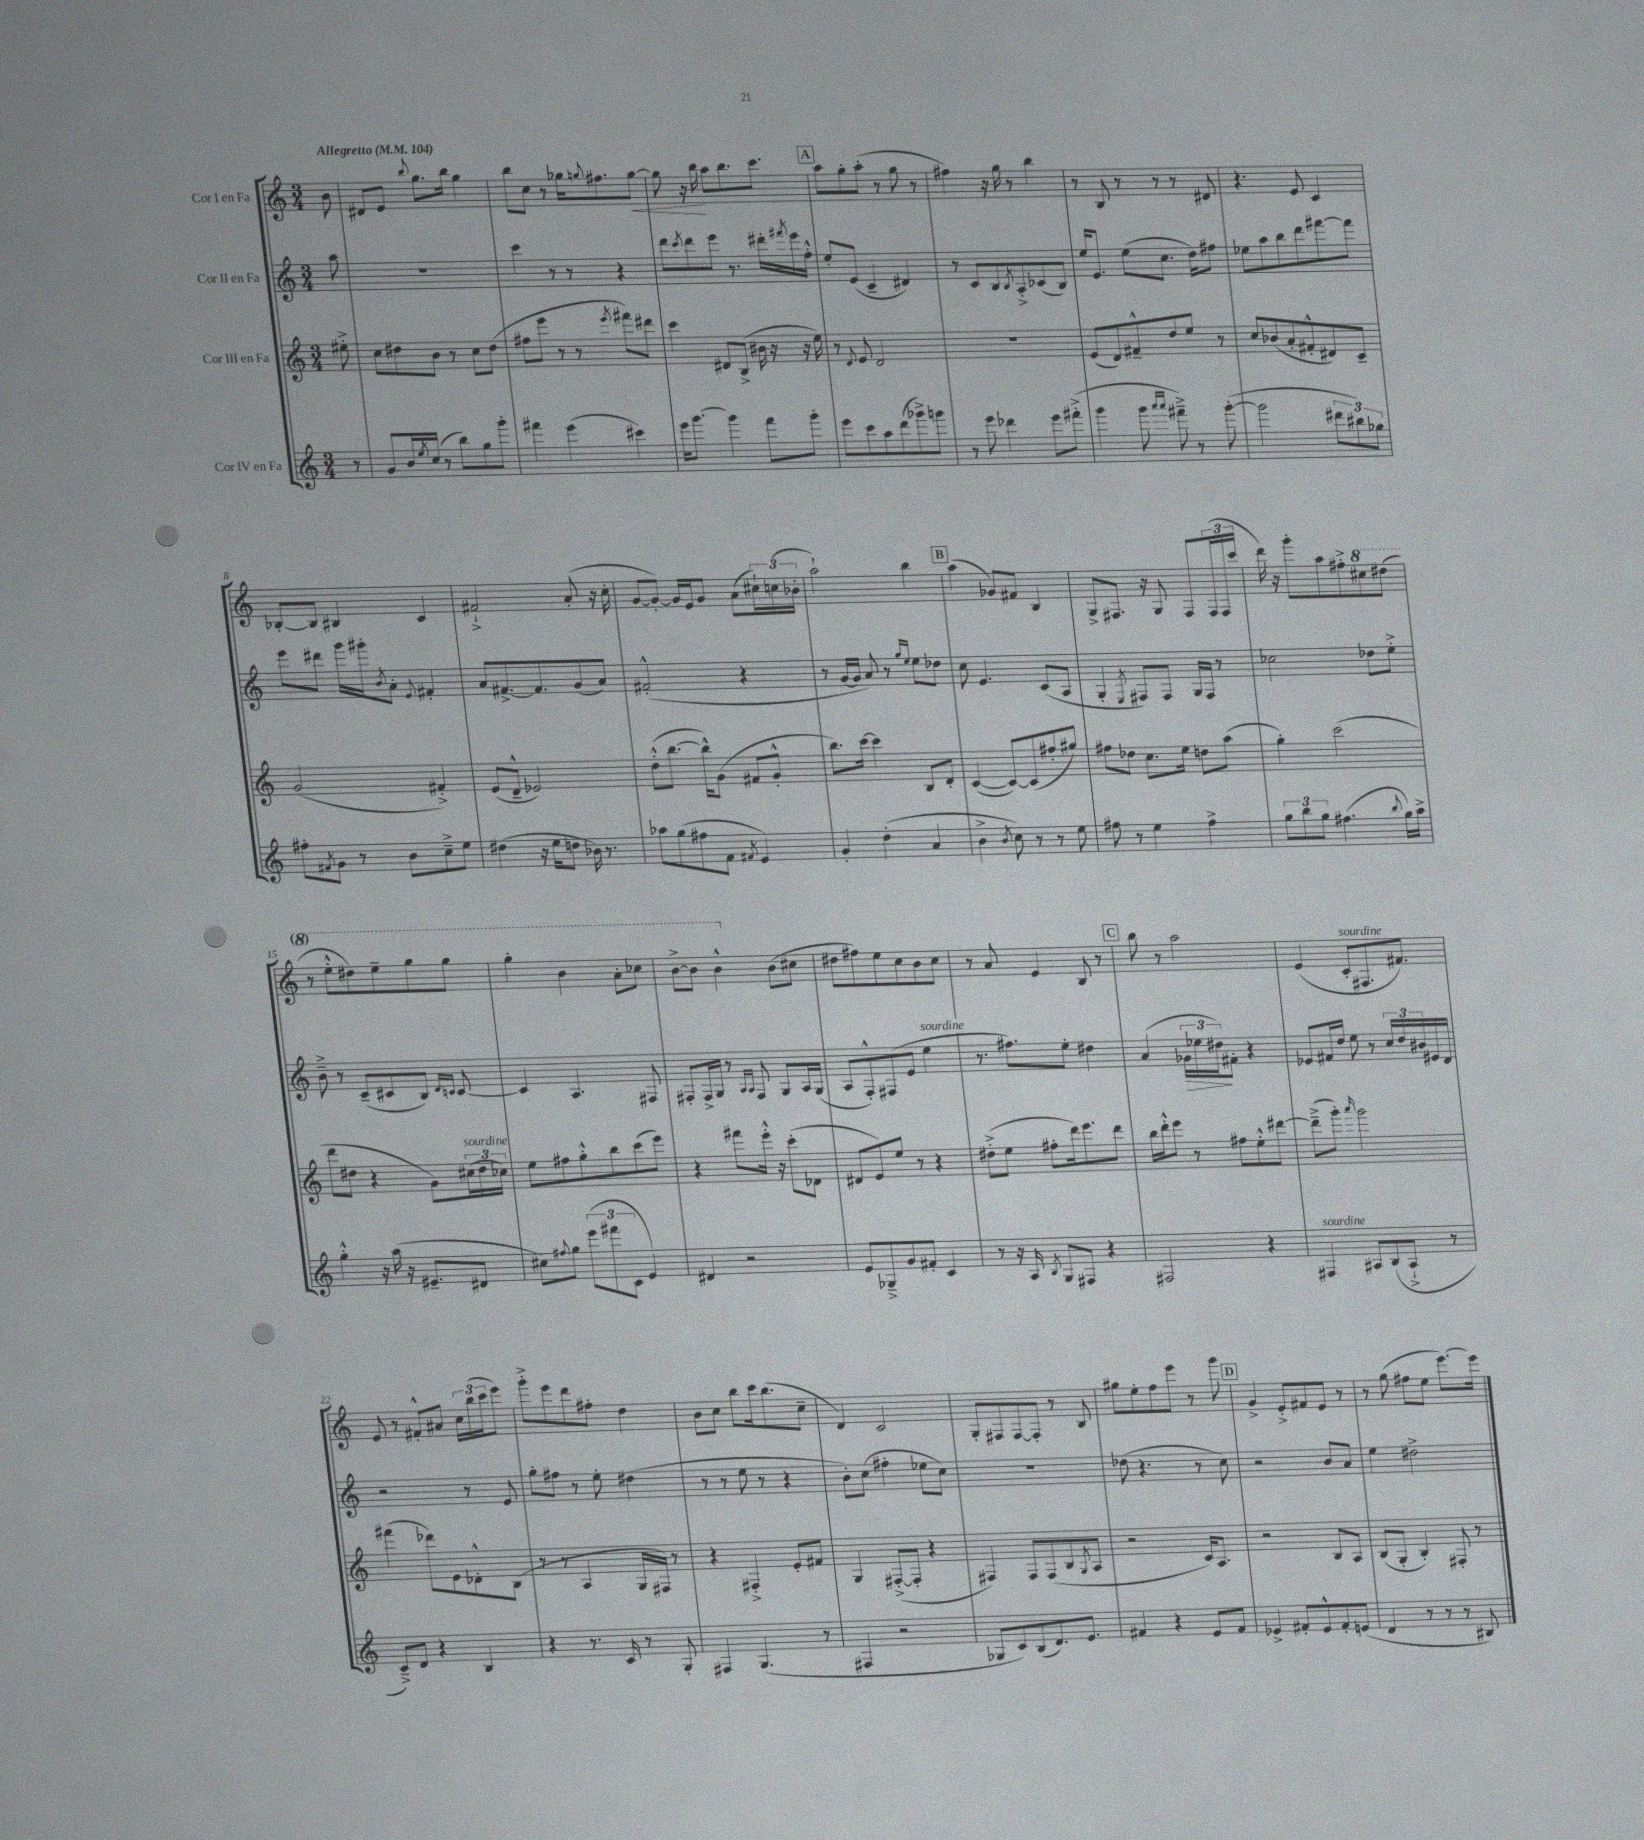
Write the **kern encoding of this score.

**kern	**kern	**kern	**dynam	**kern	**dynam
*part4	*part3	*part2	*part2	*part1	*part1
*staff4	*staff3	*staff2	*staff2	*staff1	*staff1
*I"Cor IV en Fa	*I"Cor III en Fa	*I"Cor II en Fa	*	*I"Cor I en Fa	*
*clefG2	*clefG2	*clefG2	*	*clefG2	*
*k[]	*k[]	*k[]	*	*k[]	*
*M3/4	*M3/4	*M3/4	*	*M3/4	*
*MM104	*MM104	*MM104	*	*MM104	*
=	=	=	=	=	=
!	!	!	!	!LO:TX:a:B:t=Allegretto	!
8r	8ee#X'^\	8aa\	.	8b\	.
=1	=1	=1	=1	=1	=1
8g/L	8cc\L	2.r	.	8d#X/L	.
16b/L	8dd#X\	.	.	8e/J	.
8qee/	.	.	.	.	.
(16cc/JJ	.	.	.	.	.
.	.	.	.	8qqbb/	.
8r	8b\J	.	.	8.gg\L	.
8bb\L)	8r	.	.	.	.
.	.	.	.	16bb\Jk	.
8gg\	8cc\L	.	.	4gg\	.
8ggg'\J	(8dd#\J	.	.	.	.
=2	=2	=2	=2	=2	=2
4fff#X\	8ff#X\L	4ccc\	.	8bb\L	.
.	8eee\J	.	.	8cc\J	.
(4eee\	8r	8r	.	8r	.
.	8r	8r	.	16gg-X\KL	.
.	.	.	.	8qqggn/	.
.	.	.	.	8.ff#X\	.
.	8qeee/	.	.	.	.
4ccc#X\)	8fff#X\L)	4r	.	.	.
!	!	!	!	!	!LO:HP:b
.	8ddd#X\J	.	.	[8gg\J	<
=3	=3	=3	=3	=3	=3
16eee\KL	4ccc\	8ddd\L	.	8gg\]	.
[8.ggg\J	.	.	.	.	.
.	.	8qccc/	.	.	.
.	.	8ddd\	.	16r	.
.	.	.	.	16bb\	.
4ggg\]	8d#X/L	8eee\J	.	8aa\L	[
.	(8B^/J	8.r	.	8.bb\	.
8fff\L	16b#X\	.	.	.	.
.	16r	16ddd#X'\LL	.	8.ccc\J	.
.	.	8qfff#X/	.	.	.
8ggg'\J	16r	16eee\	.	.	.
.	16ee\)	16ff'^^\JJ	.	.	.
!!LO:REH:place=s1:t=A
=4	=4	=4	=4	=4	=4
8eee\L	8r	8ee'/L	.	8aa\L	.
.	8qqd/	.	.	.	.
8ccc\	8e/	(8e/J	.	8gg'\	.
8aa\	2d/	4c~/	.	(8aa'\J	.
(8ddd\	.	.	.	8r	.
8ggg-X^\)	.	4d#X/)	.	8gg\	.
8gggn\J	.	.	.	8r	.
=5	=5	=5	=5	=5	=5
8r	2.r	8r	.	4ff#X\)	.
8eee\	.	8c/L	.	.	.
4ddd-X\	.	8B/	.	16r	.
.	.	.	.	16gg\	.
.	.	8qB/	.	.	.
.	.	8A'^/	.	8r	.
8eee\L	.	(8c-X/	.	4bb\	.
(8fff#X'^\J	.	8B/J)	.	.	.
=6	=6	=6	=6	=6	=6
4ggg\	(8e/L	16ee/KL	.	8r	.
.	.	8.e/J	.	.	.
.	8d/)	.	.	8B/	.
8ggg\	8f#X~^^/	(8ee\L	.	8r	.
16qqaaa/LL	.	.	.	.	.
16qqaaa/JJ	.	.	.	.	.
8fff#X~^\)	8dd/	8.cc\J	.	8r	.
8r	8ee/J	.	.	8r	.
.	.	16dd\KL)	.	.	.
([8ggg'\	8r	8ff#X\J	.	8d#X/	.
=7	=7	=7	=7	=7	=7
2ggg\]	8cc/L	8ee-X\L	.	4.r	.
.	(8b-X/	8aa\	.	.	.
.	8a'/	8bb\	.	.	.
.	8f#X'^^/	8ddd\	.	8e/	.
12ddd#X\L	8d#X/)	[8fff#X\	.	4c/	.
12bb#X\)	.	.	.	.	.
.	8c~/J	8fff#\J]	.	.	.
12gg-X\J	.	.	.	.	.
!!LO:LB:g=z
=8	=8	=8	=8	=8	=8
8ff#X'\L	(2g/	8eee\L	.	[8B-X'/L	.
8qf#X/	.	.	.	.	.
8g\J	.	8ddd#X\J	.	8B-/J]	.
8r	.	16ggg\LL	.	4B#X/	.
.	.	16ggg#X'\J	.	.	.
.	.	8qb/	.	.	.
8b\L	.	8a'\J	.	.	.
.	.	8qqe/	.	.	.
8cc~^\	4f#X'^/)	4f#X'/	.	4c/	.
8ee\J	.	.	.	.	.
=9	=9	=9	=9	=9	=9
(4dd#X\	(8e/L	8a/L	.	2f#X`^/	.
.	8d~^^/J	[8.f#X^/	.	.	.
16r	2e-X/)	.	.	.	.
16ee\KL	.	8.f#/]	.	.	.
8ddn\J	.	.	.	.	.
16b-X\)	.	(8g/	.	(8a'/	.
8.r	.	.	.	.	.
.	.	8a/J)	.	16r	.
.	.	.	.	16cc'\	.
=10	=10	=10	=10	=10	=10
8aa-X\L	(8dd'^^\L	(2f#X'^^/	.	[8g/L	.
(8gg\	[8.bb\J	.	.	8g'/J_)	.
8ff#X\	.	.	.	16g/LL]	.
.	16bb^^\KL])	.	.	16e/J	.
8f\J	(8g\J	.	.	8g/J	.
8qf#X/	.	.	.	.	.
4e/)	8f#X/L	4r	.	(8a\L	.
.	8g'^^/J	.	.	24cc#X`\L)	.
.	.	.	.	(24ccn\	.
.	.	.	.	24b-X'\JJ	.
=11	=11	=11	=11	=11	=11
4g'/	8.bb\L)	8r	.	2aa`\)	.
.	.	[16g/LL	.	.	.
.	[16ccc\Jk	16g/JJ]	.	.	.
(4dd'\	4ccc\]	8a/)	.	.	.
.	.	8r	.	.	.
.	.	16qqgg/LL	.	.	.
.	.	16qqee/JJ	.	.	.
4a/	8B/L	8ee\L	.	4bb\	.
.	8d'/J	8dd-X\J	.	.	.
!!LO:REH:place=s1:t=B
=12	=12	=12	=12	=12	=12
4b^\	([4c/	8cc\	.	(4aa\	.
.	.	4.e/	.	.	.
8qb/	.	.	.	.	.
8cc\)	8c/L_)	.	.	8g-X/L)	.
8r	(8c/]	.	.	8f#X/J	.
8r	8ff#X'/	(8c/L	.	4B/	.
8ee\	8gg#X/J)	8A/J	.	.	.
=13	=13	=13	=13	=13	=13
8ff#X\	8ff#X\L	4G'/	.	8G^/L	.
8r	8dd-X\J	.	.	8.F#X/J	.
.	.	8qE/	.	.	.
4ee\	8.cc\L	8F#X/L)	.	.	.
.	.	.	.	16r	.
.	.	8F#/J	.	8G/	.
.	16ee\Jk	.	.	.	.
4ff#^\	8ddn\L	16G/LL	.	8F#/L	.
.	.	16F#/JJ	.	.	.
.	(8aa\J	8r	.	(24F#/L	.
.	.	.	.	24F#/	.
.	.	.	.	24ccc/JJ	.
=14	=14	=14	=14	=14	=14
12gg\L	4gg'\)	2cc-X\	.	16ddd\)	.
.	.	.	.	16r	.
12bb\	.	.	.	.	.
.	.	.	.	8ggg'\L	.
12gg\J	.	.	.	.	.
(4.ff#X\	(2ccc\	.	.	8aa\	.
.	.	.	.	8ff#X'^\	.
*	*	*	*	*8va	*
.	.	8dd-X\L	.	8ccc#X\	.
8qqbb/	.	.	.	.	.
16gg\LL)	.	8ee'^\J	.	(8ddd#X\J	.
16aa^\JJ	.	.	.	.	.
!!LO:LB:g=z
=15	=15	=15	=15	=15	=15
4gg'^^\	8ddd\L	8b~^\	.	8r	.
.	8dd#X\J	8r	.	8eee'^^\L	.
16r	4r	(8c~/L	.	8ddd#X\)	.
(16aa\	.	.	.	.	.
16r	.	8c#X/	.	8eee~\	.
8.e#X~/L	.	.	.	.	.
.	8g\L)	8B/J)	.	8ggg\	.
.	.	16qqd/LL	.	.	.
.	.	16qqcn/JJ	.	.	.
!	!LO:TX:a:i:t=sourdine	!	!	!	!
8d#X/J	(24cc#X\L	[8c/	.	8ggg\J	.
.	24dd#\	.	.	.	.
.	24cc-X\JJ)	.	.	.	.
=16	=16	=16	=16	=16	=16
8cc#X\L)	8ee\L	4c/]	.	4ggg'\	.
8qqff#X/	.	.	.	.	.
8gg\J	8ff#X\	.	.	.	.
(12eee\L	8gg'^^\	4.A/	.	4bb\	.
12fff#X\	.	.	.	.	.
.	8bb\	.	.	.	.
12c\J	.	.	.	.	.
4e/)	(8ccc\	.	.	8aa'\L	.
.	8eee\J)	8F#X/	.	8ccc-X\J	.
=17	=17	=17	=17	=17	=17
4d#X/	4r	8F#X'/L	.	[8bb^\L	.
.	.	16F#^/L	.	8bb\J]	.
.	.	16G/JJ	.	.	.
2r	8fff#X\L	8r	.	4bb^^\	.
.	.	16qqA/LL	.	.	.
.	.	16qqA/JJ	.	.	.
.	16eee'^^\Jk	8F#/	.	.	.
.	16r	.	.	.	.
*	*	*	*	*X8va	*
.	(8ccc'\L	8G/L	.	(8b\L	.
.	8d-X\J	16A/L	.	8cc#X\J	.
.	.	(16G/JJ	.	.	.
=18	=18	=18	=18	=18	=18
8e/L	8d#X/L	8A/L	.	8dd#X\L	.
8G-X~^/	8e/)	8F'^^/)	.	8ff#X\)	.
8g/	8ee/J	(8F#X/	.	8ee\	.
8f#X'/J	8r	8e/J	.	8cc\	.
!	!	!LO:TX:a:i:t=sourdine	!	!	!
4c/	4r	4ee\	.	8b\	.
.	.	.	.	8cc\J	.
=19	=19	=19	=19	=19	=19
8r	(8dd#X'^\L	8.r	.	8r	.
16r	8ee\J	.	.	8a/	.
16A/	.	8.ff#X\L)	.	.	.
8qB/	.	.	.	.	.
8G/L	8ff#X'\L	.	.	4e/	.
8F#X/J	16ddd\k)	8ee'\J	.	.	.
.	8.eee\	.	.	.	.
4r	.	4dd#X\	.	8B/	.
.	8ddd\J	.	.	8r	.
!!LO:REH:place=s1:t=C
=20	=20	=20	=20	=20	=20
2F#X/	16bb\LL	(4a/	.	8bb\	.
.	16ddd'^^\J	.	.	.	.
.	8eee\J	.	.	8r	.
!	!	!	!LO:HP:b	!	!
.	8r	24g-X\LL	>	2aa\	.
.	.	24ee-X\	.	.	.
.	.	24dd#X\J)	.	.	.
.	8ff#X\L	8f#X'\J	]	.	.
4r	8ee'^^\	4r	.	.	.
.	[8ddd#X\J	.	.	.	.
=21	=21	=21	=21	=21	=21
!LO:TX:a:i:t=sourdine	!	!	!	!	!
4F#X/	(8ddd#~^\L]	8e-X/L	.	(4e/	.
.	8ggg'\J)	16f#X/L	.	.	.
.	.	16dd/JJ	.	.	.
.	16qqaaa/	.	.	.	.
!	!	!	!	!LO:TX:a:i:t=sourdine	!
8A#X/L	2ggg\	8ee\	.	8c'/L	.
(8B/	.	8r	.	8.F#X/	.
8A#`^/J	.	24cc/LL	.	.	.
.	.	24dd/	.	.	.
.	.	.	.	8.f#X/J)	.
.	.	24b#X/	.	.	.
8r	.	16e#X/	.	.	.
.	.	16d/JJ	.	.	.
!!LO:LB:g=z
=22	=22	=22	=22	=22	=22
8c~^/L)	(4fff#X\	2r	.	8e/	.
8d/J	.	.	.	8r	.
4r	8ddd-X\L)	.	.	8f#X'^^/L	.
.	8e\	.	.	8a#X/J	.
4B/	8d-X'^^\	8r	.	24cc\LL	.
.	.	.	.	(24bb\	.
.	.	.	.	24ccc\J	.
.	(8B\J	8e/	.	8eee\J)	.
=23	=23	=23	=23	=23	=23
4r	8r	8gg'\L	.	8ggg'^\L	.
.	8r	8ff#X\J	.	8eee\	.
8.r	4A/	8r	.	8ddd\	.
.	.	8ee'\	.	8ff#X'\J	.
16c/	.	.	.	.	.
8r	16G/LL	(4dd#X\	.	4dd\	.
.	16F#X/JJ)	.	.	.	.
8G'/	8r	.	.	.	.
=24	=24	=24	=24	=24	=24
4F#X/	4r	8r	.	8b\L	.
.	.	8r	.	8cc\J	.
(4.G/	4F#X'^/	8ee\	.	8bb\L	.
.	.	8r	.	16ccc\k	.
.	.	.	.	(8.bb\	.
.	8e'/L	4r	.	.	.
8r	8f#X/J	.	.	8cc~\J	.
=25	=25	=25	=25	=25	=25
4F#X/	4G/	8b'\L)	.	4d/)	.
.	.	(8cc\J	.	.	.
2r	([8F#X'^/L	4ff#X'\	.	2c/	.
.	8F#'/J]	.	.	.	.
.	4r	8ee-X\L	.	.	.
.	.	8cc\J)	.	.	.
=26	=26	=26	=26	=26	=26
8G-X/L	4F#X/)	2.r	.	8G'/L	.
8c/)	.	.	.	8F#X/	.
(8B/	8F#/L	.	.	[8F#/	.
8.d/)	(8F#/	.	.	8F#'/J]	.
.	8B/	.	.	8r	.
8.e/J	.	.	.	.	.
.	8qG/	.	.	.	.
.	8A/J	.	.	8B/	.
=27	=27	=27	=27	=27	=27
4f#X/	2r	(8dd-X\	.	8gg#X\L	.
.	.	4.r	.	8ee'\	.
4r	.	.	.	8ff\	.
.	.	.	.	8eee\J	.
8e/L	16c/KL)	8r	.	8r	.
.	8.A/J	.	.	.	.
8f#/J	.	8cc\)	.	8ggg\	.
!!LO:REH:place=s1:t=D
=28	=28	=28	=28	=28	=28
4e-X^/	2r	2r	.	4g^/	.
8f#X'/L	.	.	.	8e'^/L	.
8e-^^/	.	.	.	8f#X/	.
8f#'/	8B/L	8b/L	.	8e/J	.
(8en/J	8A/J	8a/J	.	8r	.
=29	=29	=29	=29	=29	=29
4d/	(8B/L	4ee\	.	8r	.
.	8G'/J	.	.	(8gg\	.
8r	4B'/)	2dd#X^\	.	8ff#X\L	.
8r	.	.	.	8ee\J	.
8r	8F#X'/	.	.	[8.eee\L)	.
8B#X/)	8r	.	.	.	.
.	.	.	.	16eee\Jk]	.
==	==	==	==	==	==
*-	*-	*-	*-	*-	*-
